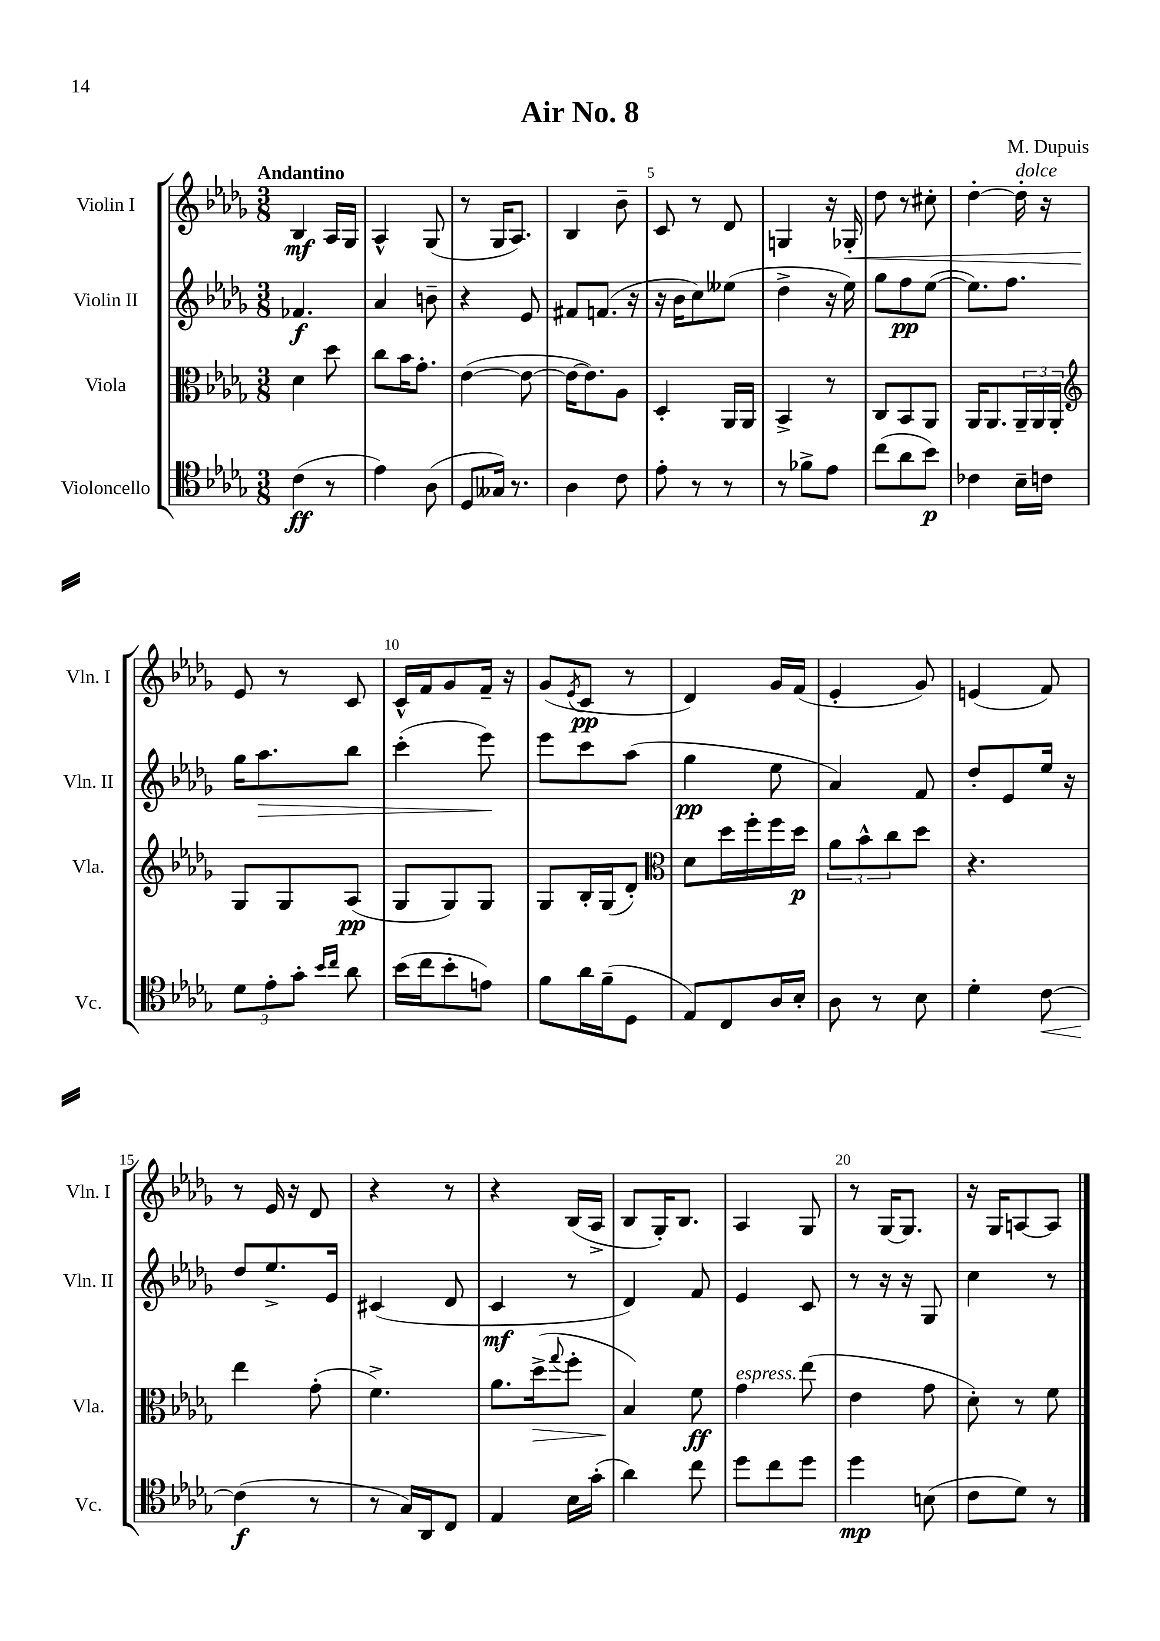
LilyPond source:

\header { title = "Air No. 8" composer = "M. Dupuis" }
<<
\new StaffGroup <<
\new Staff = "s0" \with { instrumentName = "Violin I" shortInstrumentName = "Vln. I" } {
    \clef treble \key des \major \numericTimeSignature \time 3/8 \tempo "Andantino"
    bes4\mf aes16 ges16 |
    aes4-^ ges8( |
    r8 ges16 aes8.) |
    bes4 bes'8-- |
    c'8 r8 des'8 |
    g4 r16 ges16-.\< |
    des''8 r8 cis''8-. |
    des''4~-. des''16-.^\markup { \italic "dolce" } r16 |
    ees'8\! r8 c'8 |
    c'16-^ f'16 ges'8 f'16-- r16 |
    ges'8( \acciaccatura { ees'8 } c'8\pp r8 |
    des'4) ges'16 f'16( |
    ees'4-. ges'8) |
    e'4( f'8) |
    r8 ees'16 r16 des'8 |
    r4 r8 |
    r4 bes16( aes16-> |
    bes8 ges16-.) bes8. |
    aes4 ges8 |
    r8 ges16~ ges8. |
    r16 ges16 a8~ a8 \bar "|." |
}
\new Staff = "s1" \with { instrumentName = "Violin II" shortInstrumentName = "Vln. II" } {
    \clef treble \key des \major \numericTimeSignature \time 3/8
    fes'4.\f |
    aes'4 b'8-- |
    r4 ees'8 |
    fis'8 f'8.( r16 |
    r16 bes'16 c''8) eeses''8( |
    des''4-> r16 ees''16) |
    ges''8 f''8\pp ees''8~( |
    ees''8.) f''8. |
    ges''16 aes''8.\> bes''8 |
    c'''4-.( ees'''8\!) |
    ees'''8 c'''8 aes''8( |
    ges''4\pp ees''8 |
    aes'4) f'8 |
    des''8-. ees'8 ees''16 r16 |
    des''8 ees''8.-> ees'16 |
    cis'4( des'8 |
    c'4\mf r8 |
    des'4) f'8 |
    ees'4 c'8 |
    r8 r16 r16 ges8 |
    c''4 r8 \bar "|." |
}
\new Staff = "s2" \with { instrumentName = "Viola" shortInstrumentName = "Vla." } {
    \clef alto \key des \major \numericTimeSignature \time 3/8
    des'4 des''8 |
    c''8 bes'16 ges'8.-. |
    ees'4~( ees'8~ |
    ees'16~ ees'8.) aes8 |
    des4-. aes,16 aes,16 |
    bes,4-> r8 |
    c8 bes,8 aes,8 |
    aes,16 aes,8. \tuplet 3/2 { aes,16-- aes,16 aes,16-. } |
    \clef treble ges8 ges8 aes8\pp( |
    ges8 ges8) ges8 |
    ges8 bes16-. ges16( des'8-.) |
    \clef alto des'8 des''16 f''16-. f''16 des''16\p |
    \tuplet 3/2 { aes'8 bes'8-^ c''8 } des''8 |
    r4. |
    ees''4 ges'8-.( |
    f'4.->) |
    aes'8. des''16->\>( \appoggiatura { ges''8 } f''8-. |
    bes4\!) f'8\ff |
    ges'4^\markup { \italic "espress." } ees''8( |
    ees'4 ges'8 |
    des'8-.) r8 f'8 \bar "|." |
}
\new Staff = "s3" \with { instrumentName = "Violoncello" shortInstrumentName = "Vc." } {
    \clef tenor \key des \major \numericTimeSignature \time 3/8
    c'4\ff( r8 |
    ees'4) aes8( |
    des8 geses16) r8. |
    aes4 c'8 |
    ees'8-. r8 r8 |
    r8 fes'8-> ees'8 |
    c''8( aes'8 bes'8\p) |
    ces'4 bes16-- c'16 |
    \tuplet 3/2 { des'8 ees'8-. ges'8-. } \grace { bes'16 c''16 } aes'8 |
    bes'16( c''16 bes'8-. e'8) |
    f'8 aes'16 f'16--( des8 |
    ees8) c8 aes16 bes16-. |
    aes8 r8 bes8 |
    des'4-. c'8~\< |
    c'4\f\!( r8 |
    r8 ges16) aes,16 c8 |
    ees4 bes16 ges'16-.( |
    aes'4) c''8 |
    des''8 c''8 des''8 |
    des''4\mp b8( |
    c'8 des'8) r8 \bar "|." |
}
>>
>>
\layout { \context { \Score \override BarNumber.break-visibility = ##(#f #t #t) barNumberVisibility = #(every-nth-bar-number-visible 5) } }
